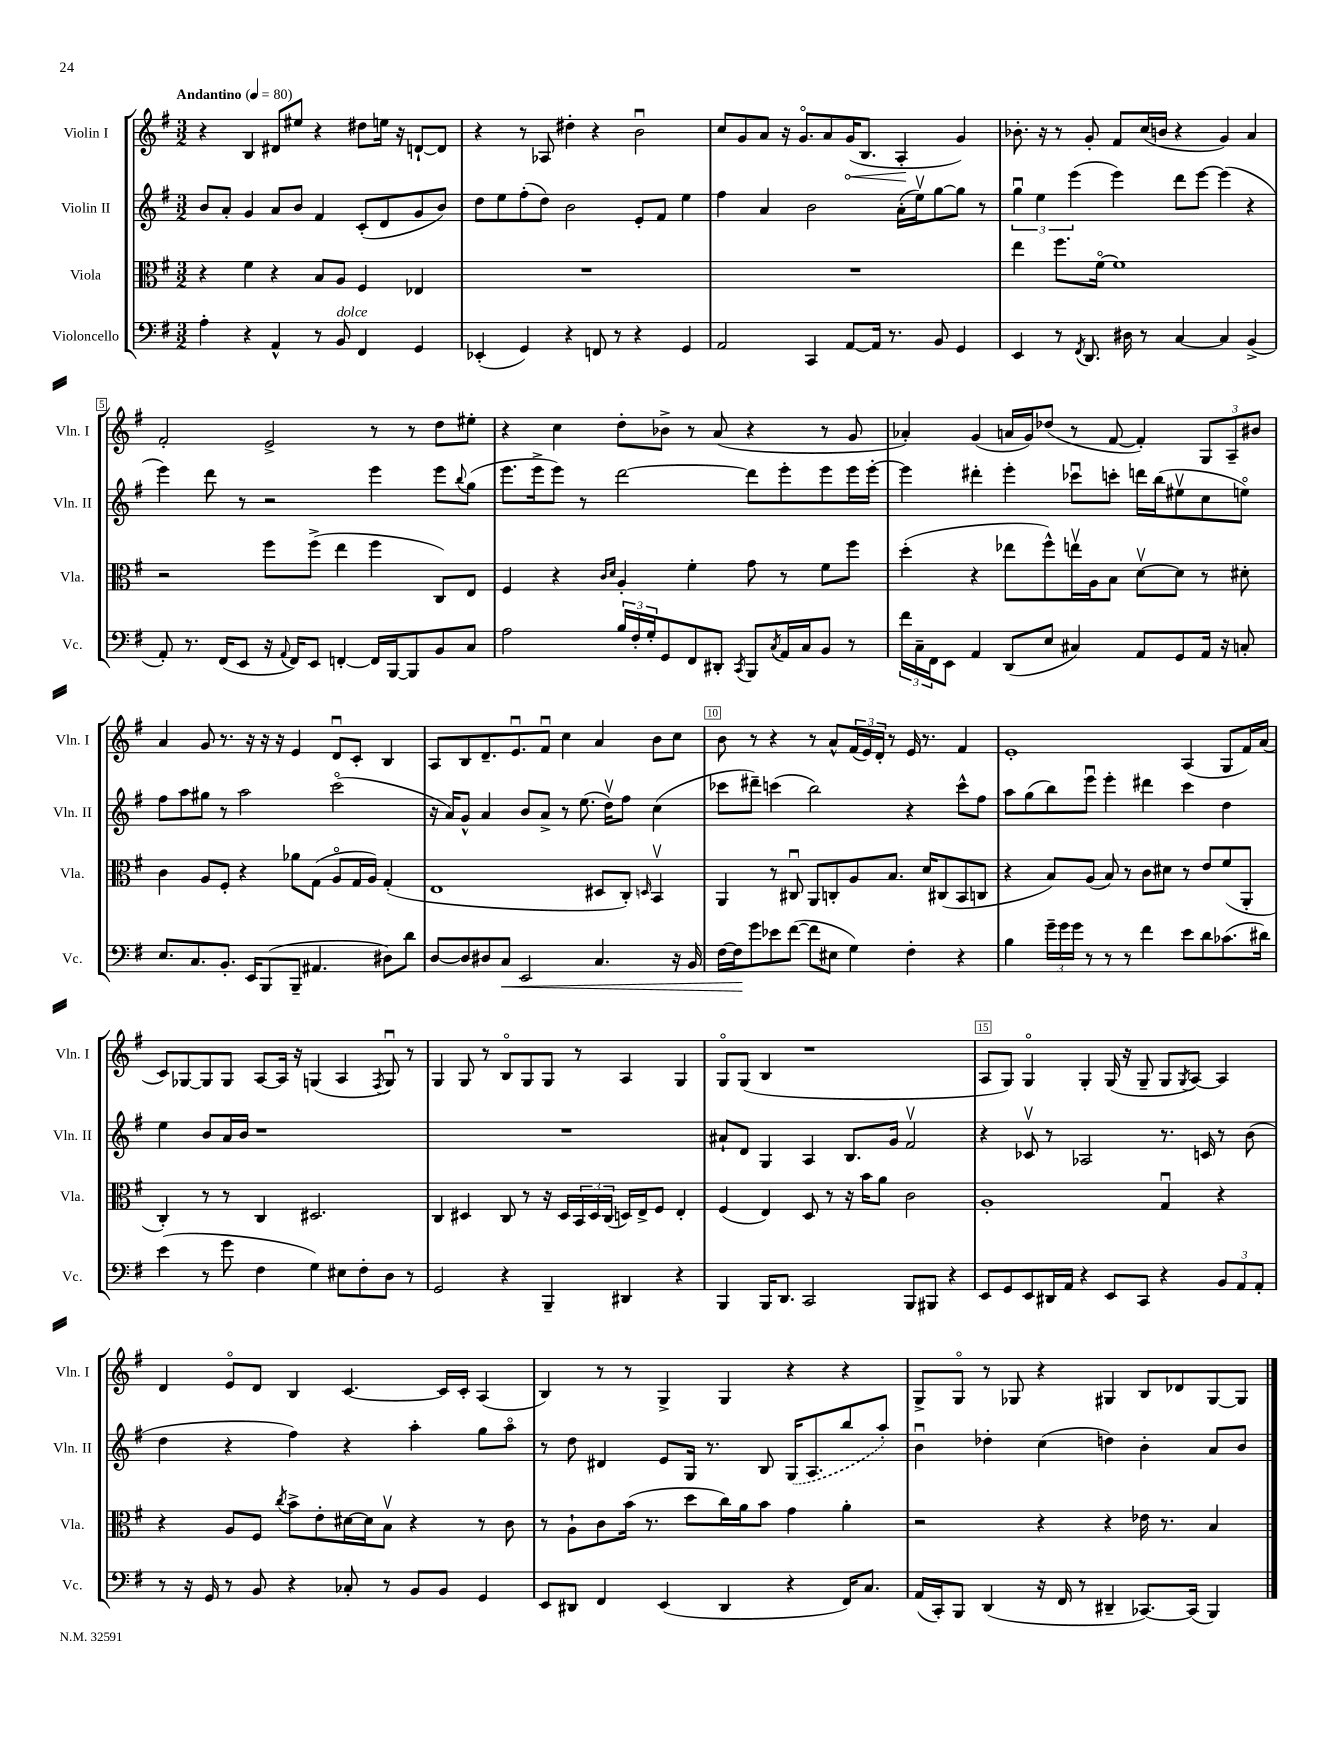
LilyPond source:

<<
\new StaffGroup <<
\new Staff = "s0" \with { instrumentName = "Violin I" shortInstrumentName = "Vln. I" } {
    \clef treble \key g \major \numericTimeSignature \time 3/2 \tempo "Andantino" 4 = 80
    r4 b4 dis'8 eis''8 r4 dis''8 e''16 r16 d'8~-! d'8 |
    r4 r8 aes8 dis''4-. r4 b'2\downbow |
    c''8 g'8 a'8 r16 g'8.\flageolet a'8 \once \override Hairpin.circled-tip = ##t g'16\<( b8. a4-.\! g'4) |
    bes'8.-. r16 r8 g'8-. fis'8 c''16( b'16 r4 g'4) a'4 |
    fis'2-. e'2-> r8 r8 d''8 eis''8-. |
    r4 c''4 d''8-. bes'8-> r8 a'8( r4 r8 g'8 |
    aes'4-.) g'4( a'16 g'16) des''8( r8 fis'8~ fis'4-.) \tuplet 3/2 { g8 a8-- bis'8 } |
    a'4 g'8 r8. r16 r16 r16 e'4 d'8\downbow c'8-. b4 |
    a8 b8 d'8.-- e'8.\downbow fis'8\downbow c''4 a'4 b'8 c''8 |
    b'8 r8 r4 r8 a'8-^ \tuplet 3/2 { fis'16( e'16) d'16-. } r8 e'16 r8. fis'4 |
    e'1-. a4( g8 fis'16) a'16( |
    c'8) ges8~ ges8 ges8 a8~ a16 r16 g4( a4 \acciaccatura { fis8 } g8\downbow) r8 |
    g4 g8 r8 b8\flageolet g8 g8 r8 a4 g4 |
    g8\flageolet g8( b4 r1 |
    a8 g8) g4\flageolet g4-. g16( r16 g8-- g8 \acciaccatura { g8 } a8~) a4 |
    d'4 e'8\flageolet d'8 b4 c'4.~ c'16 c'16-. a4( |
    b4) r8 r8 g4-> g4 r4 r4 |
    g8-> g8\flageolet r8 ges8 r4 gis4 b8 des'8 gis8~ gis8 \bar "|." |
}
\new Staff = "s1" \with { instrumentName = "Violin II" shortInstrumentName = "Vln. II" } {
    \clef treble \key g \major \numericTimeSignature \time 3/2
    b'8 a'8-. g'4 a'8 b'8 fis'4 c'8-.( d'8 g'8 b'8) |
    d''8 e''8 fis''8-.( d''8) b'2 e'8-. fis'8 e''4 |
    fis''4 a'4 b'2 a'16-.( e''16\upbow) g''8~ g''8 r8 |
    \tuplet 3/2 { g''4\downbow e''4 e'''4( } e'''4) d'''8 e'''8~ e'''4( r4 |
    e'''4) d'''8 r8 r2 e'''4 e'''8 \appoggiatura { b''8 } g''8( |
    e'''8. e'''16-> e'''8) r8 d'''2~ d'''8 e'''8-. e'''8 e'''16 e'''16~-. |
    e'''4 dis'''4-. e'''4-. ces'''8\downbow c'''8-. d'''16 b''16( eis''8\upbow c''8 e''8\flageolet) |
    fis''8 a''8 gis''8 r8 a''2 c'''2\flageolet( |
    r16 a'16) g'8-^ a'4 b'8 a'8-> r8 e''8.( d''16\upbow) fis''8 c''4( |
    ces'''8 dis'''8--) c'''4( b''2) r4 c'''8-^ fis''8 |
    a''8 g''8( b''8) e'''8\downbow e'''4-. dis'''4 c'''4 d''4 |
    e''4 b'8 a'16 b'16 r1 |
    R1. |
    ais'8-! d'8 g4 a4 b8. g'16 fis'2\upbow |
    r4 ces'8\upbow r8 aes2 r8. c'16 r8 b'8( |
    d''4 r4 fis''4) r4 a''4-. g''8 a''8\flageolet |
    r8 d''8 dis'4 e'8 g16 r8. b8 \once \slurDashed g16( a8. b''8 a''8-.) |
    b'4\downbow des''4-. c''4( d''4) b'4-. a'8 b'8 \bar "|." |
}
\new Staff = "s2" \with { instrumentName = "Viola" shortInstrumentName = "Vla." } {
    \clef alto \key g \major \numericTimeSignature \time 3/2
    r4 fis'4 r4 b8 a8 fis4 ees4 |
    R1. |
    R1. |
    e''4 fis''8. fis'16~\flageolet fis'1 |
    r2 fis''8 fis''8->( e''4 fis''4 c8) e8 |
    fis4 r4 \grace { c'16 d'16 } a4-. fis'4-. g'8 r8 fis'8 fis''8 |
    d''4-.( r4 ees''8 fis''8-^) e''16\upbow a16 b8 d'8~\upbow d'8 r8 dis'8-. |
    c'4 a8 fis8-. r4 aes'8 g8( a8\flageolet g16 a16) g4-.( |
    e1 dis8 c8-.) \grace { d16 } b,4\upbow |
    a,4 r8 cis8\downbow a,8 c8-. a8 b8. d'16 cis8( b,8 c8 |
    r4 b8) a8( b8) r8 c'8 dis'8 r8 e'8 fis'8( a,8-. |
    c4-.) r8 r8 c4 dis2. |
    c4 dis4 c8 r8 r16 dis16 \tuplet 3/2 { b,16 dis16 c16( } d16) e16-> fis8 e4-. |
    fis4( e4) d8 r8 r16 b'16 a'8 c'2 |
    a1-. g4\downbow r4 |
    r4 a8 fis8 \acciaccatura { c''8 } b'8-> e'8-. dis'16~ dis'16 b8\upbow r4 r8 c'8 |
    r8 a8-! c'8 b'16( r8. d''8 c''16) a'16 b'8 g'4 a'4-. |
    r2 r4 r4 ees'16 r8. b4 \bar "|." |
}
\new Staff = "s3" \with { instrumentName = "Violoncello" shortInstrumentName = "Vc." } {
    \clef bass \key g \major \numericTimeSignature \time 3/2
    a4-. r4 a,4-^ r8 b,8^\markup { \italic "dolce" } fis,4 g,4 |
    ees,4-.( g,4) r4 f,8 r8 r4 g,4 |
    a,2 c,4 a,8~ a,16 r8. b,8 g,4 |
    e,4 r8 \acciaccatura { fis,8 } d,8. dis16 r8 c4~ c4 b,4->( |
    a,8-.) r8. fis,16( e,8 r16 \appoggiatura { a,8 } fis,16) e,8 f,4~-. f,16 b,,16~ b,,8 b,8 c8 |
    a2 \tuplet 3/2 { b16 fis16-. g16-. } g,8 fis,8 dis,8-. \acciaccatura { c,8 } b,,8 \acciaccatura { c8 } a,16 c16 b,8 r8 |
    \tuplet 3/2 { fis'16 c16-- fis,16 } e,8 a,4 d,8( e8 cis4) a,8 g,8 a,16 r16 c8-. |
    e8. c8. b,8.-. e,16 b,,8( b,,8-- ais,4. dis8) d'8 |
    d8~ d8 dis8 c8\< e,2 c4. r16 b,16 |
    fis16~ fis16\! g'8 ees'8 fis'8~( fis'8 eis8 g4) fis4-. r4 |
    b4 \tuplet 3/2 { g'16-- g'16 g'16 } r8 r8 r8 fis'4 e'8 d'8 ces'8.( dis'16) |
    e'4( r8 g'8 fis4 g4) eis8 fis8-. d8 r8 |
    g,2 r4 b,,4-- dis,4 r4 |
    b,,4 b,,16 d,8. c,2 b,,8 bis,,8 r4 |
    e,8 g,8 e,8 dis,16 a,16 r4 e,8 c,8 r4 \tuplet 3/2 { b,8 a,8 a,8-. } |
    r8 r16 g,16 r8 b,8 r4 ces8-. r8 b,8 b,8 g,4 |
    e,8 dis,8 fis,4 e,4( dis,4 r4 fis,16) c8. |
    a,16( c,16-.) b,,8 d,4( r16 fis,16 r8 dis,4-- ces,8.~) ces,16( b,,4) \bar "|." |
}
>>
>>
\layout { \context { \Score \override BarNumber.break-visibility = ##(#f #t #t) barNumberVisibility = #(every-nth-bar-number-visible 5) \override BarNumber.stencil = #(make-stencil-boxer 0.1 0.3 ly:text-interface::print) } }
